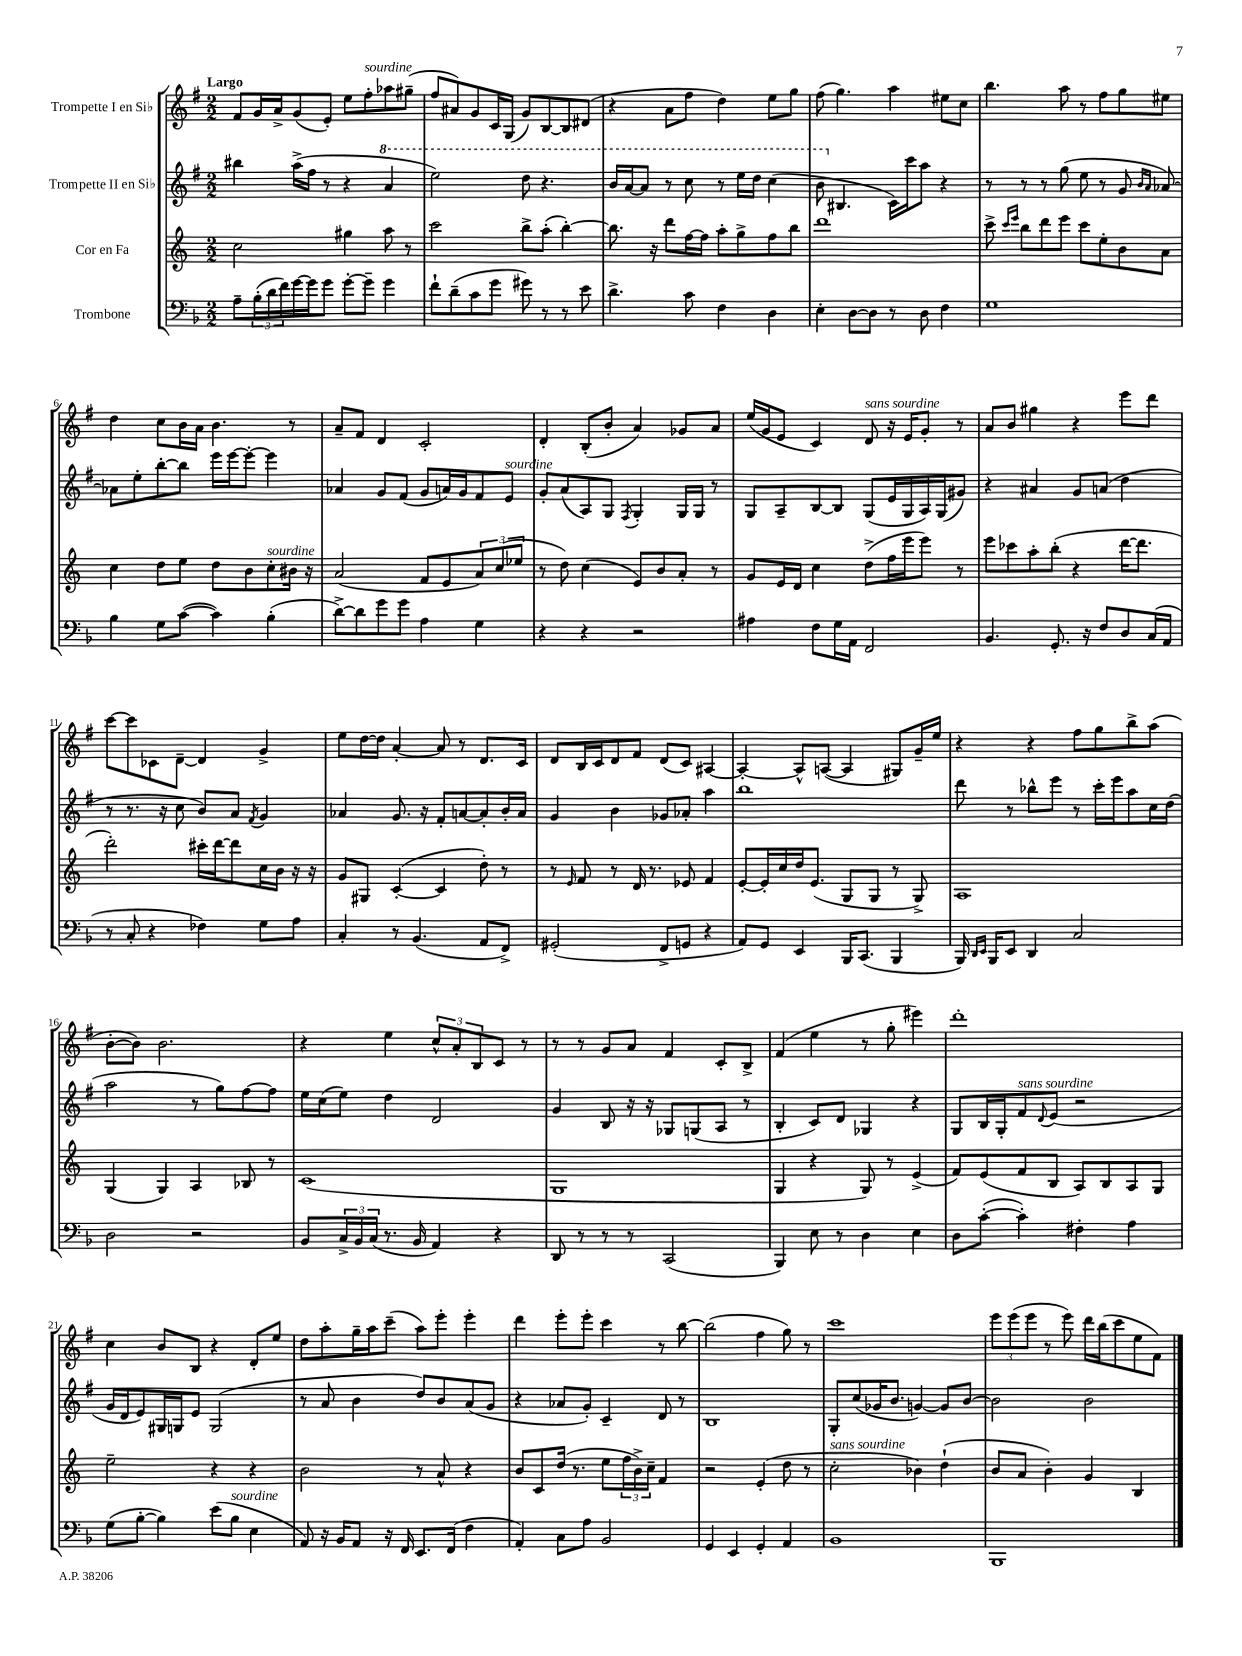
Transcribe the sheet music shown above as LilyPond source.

<<
\new StaffGroup <<
\new Staff = "s0" \with { instrumentName = "Trompette I en Sib" } {
    \clef treble \key g \major \numericTimeSignature \time 2/2 \tempo "Largo"
    fis'8 g'16 a'16-> g'8( e'8-.) e''8 fis''8-.^\markup { \italic "sourdine" } aes''8 gis''8--( |
    fis''8 ais'8) g'8 c'16 g16( g'8) b8~ b8 dis'8( |
    r4 a'8 fis''8 d''4) e''8 g''8 |
    fis''8( g''4.) a''4 eis''8 c''8 |
    b''4. a''8 r8 fis''8 g''8 eis''8 |
    d''4 c''8 b'16 a'16 b'4. r8 |
    a'8-- fis'8 d'4 c'2-. |
    d'4-. b8-.( b'8-. a'4) ges'8 a'8 |
    e''16( g'16 e'8 c'4) d'8^\markup { \italic "sans sourdine" } r16 e'16 g'8-. r8 |
    a'8 b'8 gis''4 r4 e'''8 d'''8 |
    c'''8~ c'''8 ces'8 d'8~-- d'4 g'4-> |
    e''8 d''16~ d''16 a'4~-. a'8 r8 d'8. c'16 |
    d'8 b16 c'16 d'8 fis'8 d'8( c'8) ais4~ |
    ais4~-. ais8-^ a8~( a4 gis8) g'16-- e''16 |
    r4 r4 fis''8 g''8 b''8-> a''8( |
    b'8~-. b'8) b'2. |
    r4 e''4 \tuplet 3/2 { c''8-^ a'8-. b8 } c'8 r8 |
    r8 r8 g'8 a'8 fis'4 c'8-. b8-> |
    fis'4( e''4 r8 g''8-. eis'''4) |
    d'''1-. |
    c''4 b'8 b8 r4 d'8-. e''8 |
    d''8 a''8-. g''16-- a''16 c'''8--( a''8) e'''8-. e'''4-. |
    d'''4 e'''8-. e'''8-. c'''4 r8 b''8~ |
    b''2( fis''4 g''8) r8 |
    c'''1 |
    \tuplet 3/2 { e'''8 e'''8( e'''8 } r8 e'''8) d'''16 b''16( c'''8 e''8 fis'8) \bar "|." |
}
\new Staff = "s1" \with { instrumentName = "Trompette II en Sib" } {
    \clef treble \key g \major \numericTimeSignature \time 2/2
    bis''4 a''16->( fis''16 r8 r4 \ottava #1 a''4 |
    e'''2) d'''8 r4. |
    b''16 a''16~ a''8 r8 c'''8 r8 e'''16 d'''16 c'''4( |
    b''8 \ottava #0 bis4. c'16) c'''16 a''8 r4 |
    r8 r8 r8 g''8( e''8 r8 g'8 \grace { b'16 a'16 } aes'8~) |
    aes'8 e''8-. b''8~-. b''8 e'''16 e'''16~ e'''8~-. e'''4 |
    aes'4 g'8 fis'8( g'8 a'16) g'16 fis'8 e'8^\markup { \italic "sourdine" } |
    g'8-. a'8( a8) g8 \acciaccatura { fis8 } g4-. g16 g16 r8 |
    g8 a8-- b8~ b8 g8( e'16 g16 a16) g16( gis'8) |
    r4 ais'4 g'8 a'8( d''4 |
    r8 r8. r16 c''8 b'8) a'8 \acciaccatura { fis'8 } g'4 |
    aes'4 g'8. r16 fis'8-. a'8~ a'8-. b'16-. a'16 |
    g'4 b'4 ges'8 aes'8-. a''4 |
    b''1 |
    d'''8 r8 bes''8-^ e'''8 r8 c'''16-. e'''16 a''8 c''16 d''16( |
    a''2 r8 g''8) fis''8~ fis''8 |
    e''16 c''16( e''8) d''4 d'2 |
    g'4 b8 r16 r16 ges8 g8( a8 r8 |
    b4-. c'8) d'8 ges4 r4 |
    g8 b16 g16-. fis'8^\markup { \italic "sans sourdine" } \appoggiatura { d'8 } e'8( r2 |
    g'16 d'16 e'8) gis16 g16 e'8 g2( |
    r8 a'8 b'4 d''8) b'8 a'8( g'8 |
    r4 aes'8 g'8-.) c'4-- d'8 r8 |
    b1 |
    g8-. c''8( ges'16 b'8. g'4~) g'8 b'8~ |
    b'2 b'2 \bar "|." |
}
\new Staff = "s2" \with { instrumentName = "Cor en Fa" } {
    \clef treble \key c \major \numericTimeSignature \time 2/2
    c''2 gis''4 a''8 r8 |
    c'''2 b''8-> a''8-.( b''4~-.) |
    b''8. r16 d'''8 f''16~ f''16 a''8-. g''8-> f''8 b''8 |
    d'''1 |
    c'''8-> \grace { c'''16 e'''16 } b''8 d'''8 e'''8 c'''8 e''8-. b'8 a'8 |
    c''4 d''8 e''8 d''8 b'8 c''8-.^\markup { \italic "sourdine" } bis'16 r16 |
    a'2( f'8 e'8 \tuplet 3/2 { a'8) c''8( ees''8 } |
    r8 d''8) c''4( e'8) b'8 a'8-. r8 |
    g'8 e'16 d'16 c''4 d''8->( f''16 e'''16 e'''8) r8 |
    e'''8 ces'''8 a''8-. b''8-.( r4 d'''16~ d'''8. |
    d'''2-.) cis'''16-. d'''16~ d'''8 c''16 b'16 r16 r16 |
    g'8 gis8 c'4~-.( c'4 d''8-.) r8 |
    r8 \grace { e'16 } f'8 r8 d'16 r8. ees'8 f'4 |
    e'8~-. e'16-. c''16 d''16 e'8.( g8 g8 r8 g8->) |
    a1 |
    g4( g4) a4 bes8 r8 |
    c'1( |
    g1 |
    g4 r4 g8) r8 e'4->( |
    f'8) e'8( f'8 b8 a8) b8 a8 g8 |
    e''2-- r4 r4 |
    b'2 r8 a'8-^ r4 |
    b'8 c'8 d''16( r8. e''8 \tuplet 3/2 { f''16 b'16->) c''16-- } f'4 |
    r2 e'4-.( d''8 r8 |
    c''2-.^\markup { \italic "sans sourdine" } bes'4) d''4-!( |
    b'8 a'8 b'4-.) g'4 b4 \bar "|." |
}
\new Staff = "s3" \with { instrumentName = "Trombone" } {
    \clef bass \key f \major \numericTimeSignature \time 2/2
    a8-- \tuplet 3/2 { bes16-.( d'16 f'16) } g'16~ g'16 g'8 g'8~-. g'8-- g'4 |
    f'8-! d'8--( c'8 g'8 gis'8) r8 r8 e'8 |
    d'4.-> c'8 f4 d4 |
    e4-. d8~ d8 r8 d8 f4 |
    g1 |
    bes4 g8 c'8~( c'4) bes4-.( |
    d'8~->) d'8 g'8 g'8 a4 g4 |
    r4 r4 r2 |
    ais4 f8 g16 a,16 f,2 |
    bes,4. g,8.-. r16 f8 d8 c16( a,16 |
    r8 c8-. r4 fes4) g8 a8 |
    c4-. r8 bes,4.( a,8 f,8->) |
    gis,2-.( f,8-> g,8 r4 |
    a,8) g,8 e,4 bes,,16 c,8.( bes,,4 |
    bes,,16) \grace { d,16 e,16 } bes,,16 e,8 d,4 c2 |
    d2 r2 |
    bes,8 \tuplet 3/2 { c16-> bes,16 c16( } r8. bes,16 a,4) r4 |
    d,8 r8 r8 r8 c,2( |
    bes,,4) e8 r8 d4 e4 |
    d8 c'8~-.( c'4-.) fis4-. a4 |
    g8( bes8~-. bes4) e'8( bes8^\markup { \italic "sourdine" } e4 |
    a,8) r16 bes,16 a,8 r16 f,16 e,8. f,16( f4 |
    a,4-.) c8 a8 bes,2 |
    g,4 e,4 g,4-. a,4 |
    bes,1 |
    bes,,1 \bar "|." |
}
>>
>>
